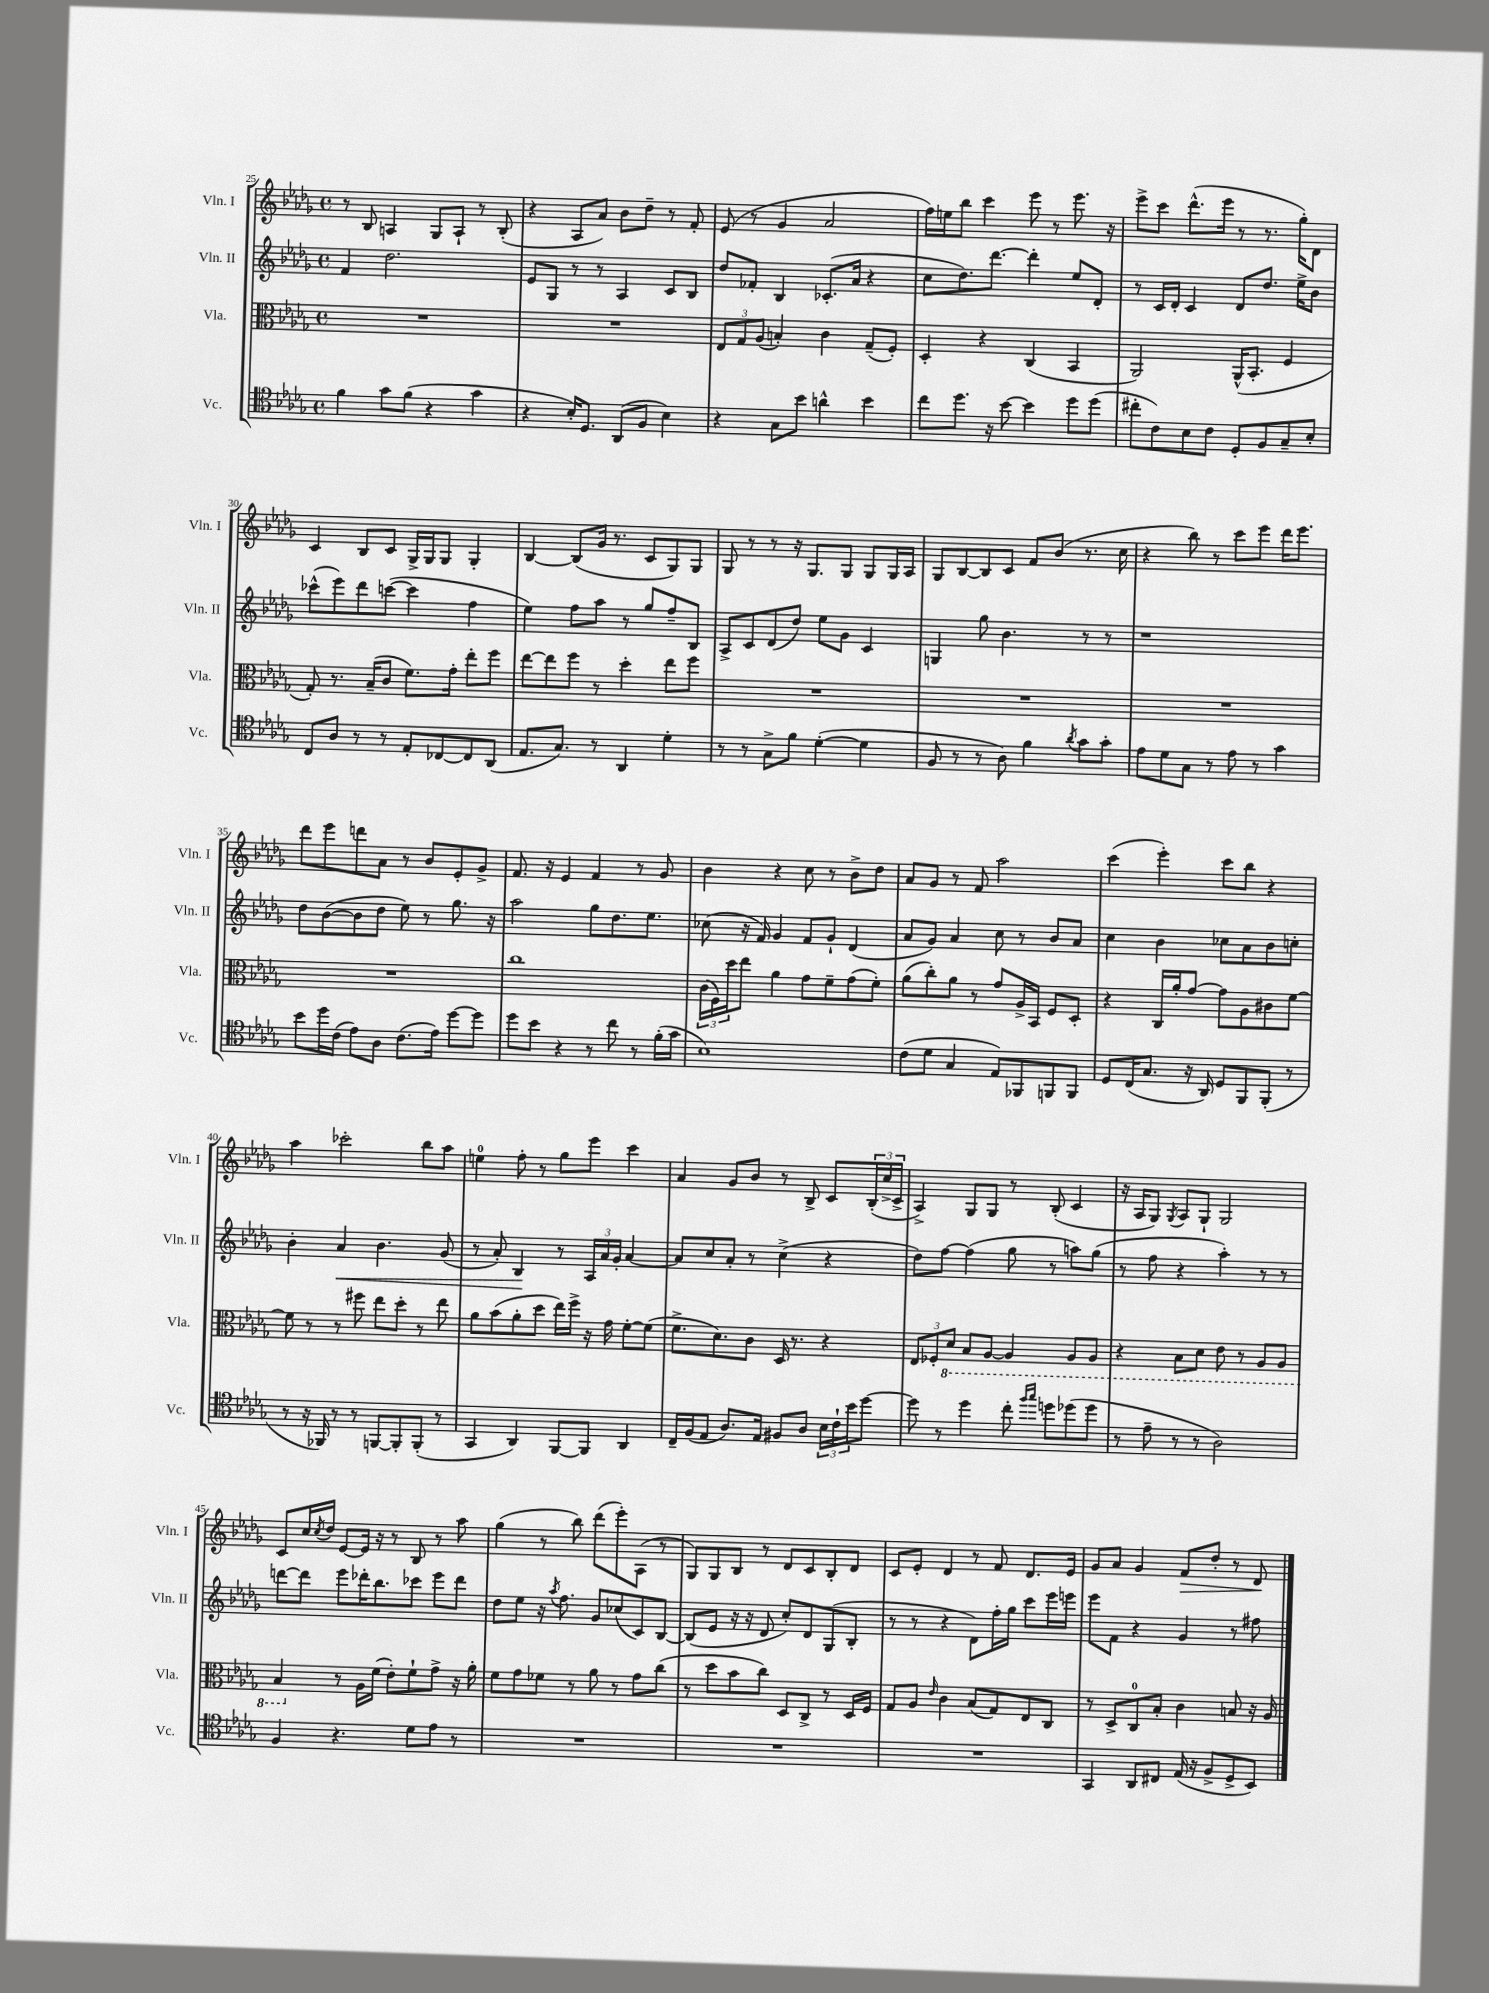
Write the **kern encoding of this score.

**kern	**kern	**kern	**kern
*staff4	*staff3	*staff2	*staff1
*clefC4	*clefC3	*clefG2	*clefG2
*k[b-e-a-d-g-]	*k[b-e-a-d-g-]	*k[b-e-a-d-g-]	*k[b-e-a-d-g-]
*M4/4	*M4/4	*M4/4	*M4/4
*met(c)	*met(c)	*met(c)	*met(c)
4f\	1r	4f/	8r
.	.	.	8B-/
8g-\L	.	2.dd-\	4A/
(8f\J	.	.	.
4r	.	.	8G-/L
.	.	.	8A`/J
4g-\	.	.	8r
.	.	.	(8B-'/
=	=	=	=
4r	1r	8e-/L	4r
.	.	8G-/J	.
16B-'/LK)	.	8r	8A-/L
8.D-/J	.	.	.
.	.	8r	8a-/J)
(8AA-/L	.	4A-/	8b-\L
8F/J	.	.	8dd-~\J
4B-\)	.	8c/L	8r
.	.	8B-/J	8f'/
=	=	=	=
4r	12E-/L	8dd-/L	(8e-/
.	12G-/	.	.
.	.	8f-'/J	8r
.	(12A-/J	.	.
8G-\L	4B'/)	4B-/	4g-/
8b-\J	.	.	.
4a^^\	4c\	(8.c-'/L	2a-/
.	.	16a-/Jk	.
4b-\	(8G-~/L	4r	.
.	8F'/J)	.	.
=	=	=	=
8cc\L	4D-'/	8cc\L	16ff\LL)
.	.	.	16ee\J
8.dd-\J	.	8.dd-\)	8bb-\J
.	4r	.	4ccc\
16r	.	[8.ddd-\J	.
[8b-\	.	.	.
4b-\]	(4C/	4ddd-'\]	8eee-\
.	.	.	8r
8dd-\L	4BB-/	8ee-/L	8.eee-\
(8dd-\J	.	8d-'/J	.
.	.	.	16r
=	=	=	=
8cc#'\L	2AA-/)	8r	8eee-^\L
8c\)	.	16c/LL	8ccc\J
.	.	16d-'/JJ	.
8B-\	.	4c/	(8.ddd-^^\L
8c\J	.	.	.
.	.	.	16eee-\Jk
8D-'/L	(16AA-^^/LK	8d-/L	8r
.	8.BB-'/J	.	.
8F/	.	8.dd-/J	8.r
8G-~/	4F/	.	.
.	.	16ee-^\LK	16gg-'\LK)
8B-'/J	.	8b-\J	8d-\J
=	=	=	=
8C/L	8G-'/)	(8ccc-^^\L	4c/
8A-/J	8.r	8eee-\)	.
8r	.	8ddd-\	8B-/L
.	(16B-~/LK	.	.
8r	8c/J	([8ccc\J	8c/J
8E-'/L	8.f\L)	4ccc\]	16G-^/LL
.	.	.	16G-/J
[8C-/	.	.	8G-/J
.	16g-'\Jk	.	.
8C-/]	8ee-'\L	4ff\	4G-'/
(8AA-/J	8ff\J	.	.
=	=	=	=
8.E-/L	[8ee-\L	4ee-\)	[4B-/
.	8ee-\]	.	.
8.G-/J)	.	.	.
.	8ff\J	8ff\L	(8B-/]L
8r	8r	8aa-\J	16g-/Jk
.	.	.	8.r
4AA-/	4dd-'\	8r	.
.	.	8gg-/L	8c/L
4d-'\	8ee-\L	8ff~/	8G-/)
.	8ff\J	8B-/J	8G-/J
=	=	=	=
8r	1r	8A-^/L	8G-/
8r	.	8c/	8r
8G-^\L	.	(8d-/	8r
8f\J	.	8dd-/J)	16r
.	.	.	8.G-/L
([4d-'\	.	8ee-\L	.
.	.	8g-\J	8G-/J
4d-\]	.	4c/	8G-/L
.	.	.	16G-/L
.	.	.	16A-/JJ
=	=	=	=
8F/	1r	4G/	8G-/L
8r	.	.	[8B-/
8r	.	8gg-\	8B-/]
8A-\)	.	4.b-\	8c/J
4f\	.	.	8f/L
.	.	.	(8b-/J
8qa-/	.	.	.
8g-\L	.	8r	8.r
8g-'\J	.	8r	.
.	.	.	16cc\
=	=	=	=
8e-\L	1r	1r	4r
8d-\	.	.	.
8G-\J	.	.	8bb-\)
8r	.	.	8r
8e-\	.	.	8ccc\L
8r	.	.	8eee-\J
4g-\	.	.	16ddd-\LK
.	.	.	8.eee-\J
=	=	=	=
8b-\L	1r	8dd-\L	8ddd-\L
16dd-\L	.	([8b-\	8eee-\
(16c\JJ	.	.	.
8e-\L)	.	8b-\]	8ddd\
8A-\J	.	8dd-\J	8a-\J
(8.c\L	.	8ee-\)	8r
.	.	8r	8b-/L
16e-\Jk)	.	.	.
[8dd-\L	.	8.gg-\	8e-'/
8dd-\]J	.	.	8g-^/J
.	.	16r	.
=	=	=	=
8dd-\L	1cc	2aa-\	8.f/
8b-\J	.	.	.
.	.	.	16r
4r	.	.	4e-/
8r	.	8gg-\L	4f/
8cc\	.	8.dd-\	.
8r	.	.	8r
.	.	8.ee-\J	.
(16f'\LL	.	.	8g-/
16g-\JJ	.	.	.
=	=	=	=
1B-)	(24c\LL	(8cc-\	4b-\
.	24F\)	.	.
.	24dd-\J	.	.
.	8ee-\J	16r	.
.	.	16f/)	.
.	4a-\	4g-/	4r
.	8g-\L	8f/L	8cc\
.	8f~\	8g-`/J	8r
.	(8g-\	(4d-/	8b-^\L
.	8f'\J)	.	8dd-\J
=	=	=	=
(8c\L	(8a-\L	8a-/L	8a-/L
8d-\J	8cc'\)	8g-/J)	8g-/J
4G-/	8a-\J	4a-/	8r
.	8r	.	8f/
8E-/L)	8g-/L	8cc\	2aa-\
8FF-/	16A-^/L	8r	.
.	16BB-/JJ	.	.
8FF/	8F/L	8b-/L	.
8FF/J	8D-'/J	8a-/J	.
=	=	=	=
8D-/L	4r	4cc\	(4ccc\
(16C/K	.	.	.
8.G-/J	.	.	.
.	16C/LL	4b-\	4eee-'\)
.	16a-'/J	.	.
16r	[8g-/J	.	.
16AA-/)	.	.	.
8D-/L	8g-\]L	8cc-\L	8ccc\L
8FF/	8A-\	8a-\	8bb-\J
(8FF'/J	8c#\	8b-\	4r
8r	[8f\J	8cc'\J	.
=	=	=	=
8r	8f\]	4b-'\	4aa-\
16r	8r	.	.
16FF-/)	.	.	.
8r	8r	4a-/	2ccc-'\
8r	8ff#\	.	.
[8FF/L	8ee-\L	4.b-\	.
8FF'/]	8dd-'\J	.	.
(8FF'/J	8r	.	8bb-\L
8r	8ee-\	(8g-/	8aa-\J
=	=	=	=
4GG-/	8a-\L	8r	4ee\
.	(8b-\	8a-'/)	.
4AA-/)	8a-'\	4B-/	8ff'\
.	8dd-\J	.	8r
[8FF/L	16ee-\LL)	8r	8gg-\L
.	16ff^\JJ	.	.
8FF/]J	16r	24A-/LL	8eee-\J
.	.	24a-/	.
.	16g-\	.	.
.	.	24g-'/JJ	.
4AA-/	[8f'\L	[4a-/	4ccc\
.	(8f\]J	.	.
=	=	=	=
16C~/LL	8.f^\L	8a-/]L	4a-/
(16F/J	.	.	.
8E-/J	.	8cc/	.
.	8.d-\)	.	.
8.A-/L)	.	8a-'/J	8g-/L
.	8c\J	8r	8b-/J
16E-/Jk	.	.	.
8F#/L	16D-/	(4cc^\	8r
.	8.r	.	.
8A-/J	.	.	8B-^/
24B-\LL	4r	4r	8c/L
24c`\	.	.	.
24b-\J	.	.	.
[8dd-\J	.	.	(24B-'/L
.	.	.	24cc^/
.	.	.	24c^/JJ
=	=	=	=
8dd-\]	12E-/L	8dd-\L)	4A-^/)
.	12F-'/	.	.
8r	.	[8ff\J	.
.	12D-/J	.	.
4dd-\	8BB-/L	(4ff\]	8G-/L
.	[8AA-/J	.	8G-/J
8cc'\	4AA-/]	8gg-\	8r
16qqff/LL	.	.	.
16qqgg-/JJ	.	.	.
8dd\L	.	8r	(8B-'/
(8dd-\	8AA-/L	8aa\L)	4c/
8dd-\J	8AA-/J	(8gg-\J	.
=	=	=	=
8r	4r	8r	16r
.	.	.	16A-/LK
8e-~\	.	8ff\	8G-/J)
.	.	.	8qG-/
8r	8BB-\L	4r	8A-/L
8r	8D-\J	.	8G-`/J
2A-\)	8E-\	4aa-'\)	2G-/
.	8r	.	.
.	8AA-/L	8r	.
.	8AA-/J	8r	.
=	=	=	=
4F/	4BB-/	[8ddd\L	8c/L
.	.	8ddd\]J	16cc/L
.	.	.	8qcc/
.	.	.	16dd-/JJ
4.r	8r	8eee-\L	[8e-/L
.	16A-\LL	16ddd-'\K	16e-/]Jk
.	(16f\JJ	8.bb-\	16r
.	8e-'\L)	.	8r
8d-\L	8f`\	8ccc-\J	8B-/
8e-\J	8g-^\J	8eee-\L	8r
8r	16r	8ddd-\J	8aa-\
.	16a-'\	.	.
=	=	=	=
1r	8f\L	8dd-\L	(4gg-\
.	8g-\	8ee-\J	.
.	8f-\J	16r	8r
.	.	8qaa-/	.
.	.	8.ff\	.
.	8r	.	8bb-\)
.	8a-\	8g-/L	(8ddd-\L
.	8r	(8cc-/	8eee-'\)
.	8g-\L	8c/)	(8A-\J
.	(8cc\J	[8B-/J	8r
=	=	=	=
1r	8r	(8B-/]L	8G-/L)
.	8dd-\L	8e-/J	8G-/
.	8b-\	16r	8B-/J
.	.	16r	.
.	8cc\J)	8d-/	8r
.	8D-/L	8cc'/L)	8d-/L
.	8C^/J	8d-/	8c/
.	8r	(8G-/	8B-'/
.	16D-/LL	8B-'/J	8d-/J
.	16F/JJ	.	.
=	=	=	=
1r	8G-/L	8r	8c/L
.	8A-/J	8r	8e-'/J
.	16qqe-/	.	.
.	4c\	4r	4d-/
.	(8B-/L	8d-\L)	8r
.	8G-/)	16ff'\L	8f/
.	.	16gg-\JJ	.
.	8E-/	8ccc\L	8.d-/L
.	8C/J	16eee-\L	.
.	.	16eee\JJ	16e-/Jk
=	=	=	=
4GG-/	8r	8eee-\L	8g-/L
.	8D-^/L	8f\J	8a-/J
8AA-/L	8C/	4r	4g-/
8C#/J	8B-'/J	.	.
(16E-/	4c\	4g-/	8f/L
16r	.	.	.
8F^/L	.	.	8dd-'/J
8D-^/	8B/	8r	8r
8BB-/J)	16r	8ff#\	8d-/
.	16A-/	.	.
==	==	==	==
*-	*-	*-	*-
